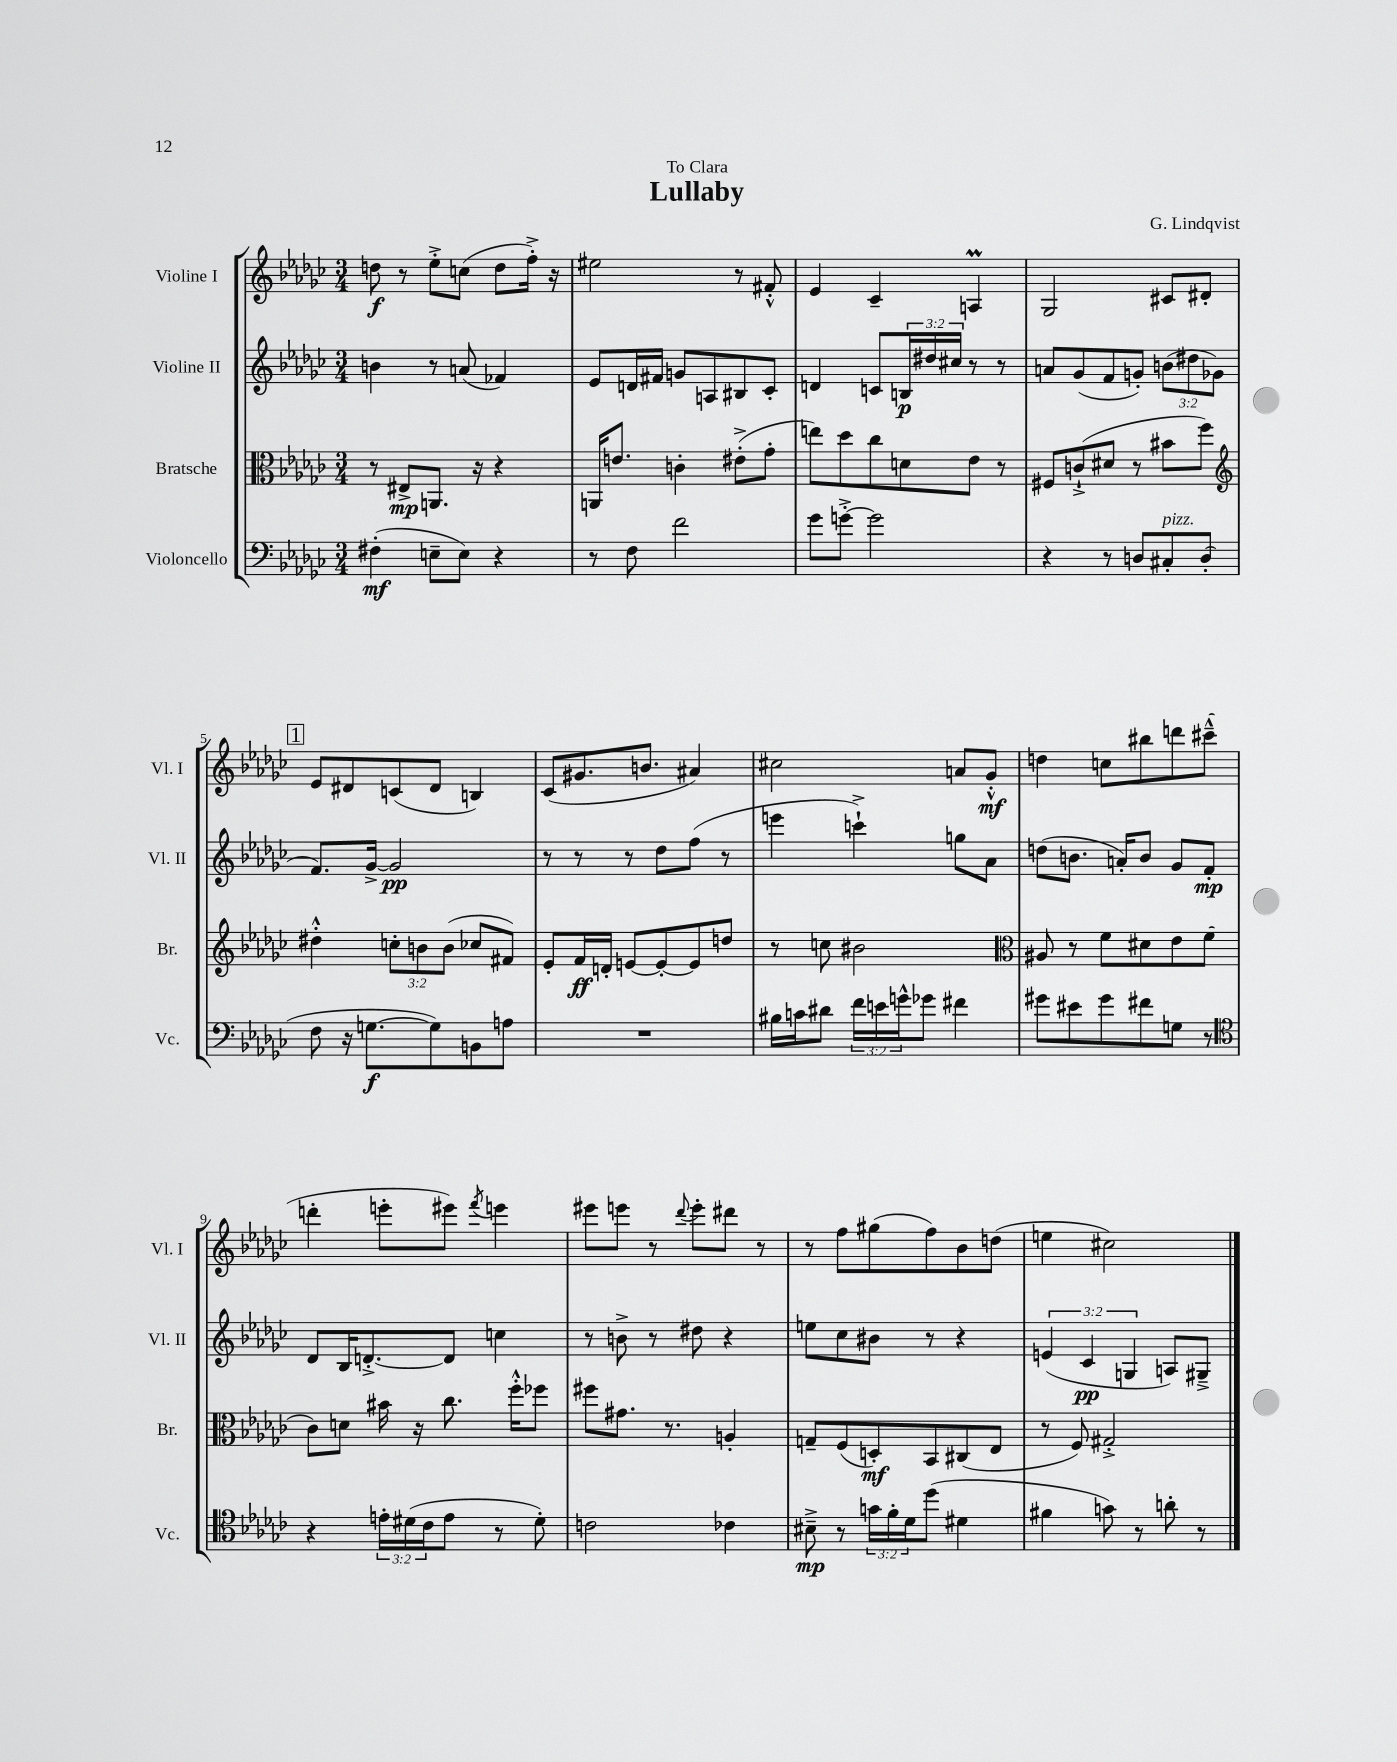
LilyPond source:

\header { title = "Lullaby" composer = "G. Lindqvist" dedication = "To Clara" }
<<
\new StaffGroup <<
\new Staff = "s0" \with { instrumentName = "Violine I" shortInstrumentName = "Vl. I" } {
    \clef treble \key ges \major \numericTimeSignature \time 3/4
    d''8\f r8 ees''8-.-> c''8( d''8 f''16-.->) r16 |
    eis''2 r8 fis'8-.-^ |
    ees'4 ces'4-- a4\prall |
    ges2 cis'8 dis'8-. |
    \mark \markup { \box "1" } ees'8 dis'8 c'8( dis'8 b4) |
    ces'8( gis'8. b'8. ais'4) |
    cis''2 a'8 ges'8-.-^\mf |
    d''4 c''8 bis''8 d'''8 cis'''8---^( |
    d'''4-. e'''8-. eis'''8) \acciaccatura { f'''8 } e'''4 |
    eis'''8 e'''8 r8 \appoggiatura { des'''8 } e'''8-. dis'''8 r8 |
    r8 f''8 gis''8( f''8) bes'8 d''8( |
    e''4 cis''2) \bar "|." |
}
\new Staff = "s1" \with { instrumentName = "Violine II" shortInstrumentName = "Vl. II" } {
    \clef treble \key ges \major \numericTimeSignature \time 3/4 \override Staff.TupletNumber.text = #tuplet-number::calc-fraction-text
    b'4 r8 a'8( fes'4) |
    ees'8 d'16 fis'16 g'8 a8 bis8 ces'8-. |
    d'4 c'8 \tuplet 3/2 { b16\p dis''16 cis''16 } r8 r8 |
    a'8 ges'8( f'8 g'8-.) \tuplet 3/2 { b'8( dis''8 ges'8 } |
    \mark \markup { \box "1" } f'8.) ges'16~-> ges'2\pp |
    r8 r8 r8 des''8 f''8( r8 |
    e'''4 c'''4-!->) g''8 aes'8 |
    d''8( b'8. a'16-.) b'8 ges'8 f'8-.\mp |
    des'8 bes16 d'8.~-.-> d'8 c''4 |
    r8 b'8-> r8 dis''8 r4 |
    e''8 ces''8 bis'8 r8 r4 |
    \tuplet 3/2 { e'4( ces'4\pp g4 } a8) gis8---> \bar "|." |
}
\new Staff = "s2" \with { instrumentName = "Bratsche" shortInstrumentName = "Br." } {
    \clef alto \key ges \major \numericTimeSignature \time 3/4 \override Staff.TupletNumber.text = #tuplet-number::calc-fraction-text
    r8 eis8->\mp a,8. r16 r4 |
    a,16 e'8. c'4-. eis'8-.->( ges'8-. |
    e''8) des''8 ces''8 d'8 ees'8 r8 |
    fis8 c'8-!->( dis'8 r8 bis'8 f''8) |
    \mark \markup { \box "1" } \clef treble dis''4-.-^ \tuplet 3/2 { c''8-. b'8 b'8( } ces''8 fis'8) |
    ees'8-. f'16\ff d'16-. e'8~ e'8~-. e'8 d''8 |
    r8 c''8 bis'2 |
    \clef alto ais8 r8 f'8 dis'8 ees'8 f'8( |
    ces'8) d'8 bis'16 r16 ces''8. f''16-.-^ fes''8 |
    fis''8 gis'8. r8. a4-. |
    g8-- f8( d8-.\mf) bes,8 cis8( ees8 |
    r8 f8) gis2-.-> \bar "|." |
}
\new Staff = "s3" \with { instrumentName = "Violoncello" shortInstrumentName = "Vc." } {
    \clef bass \key ges \major \numericTimeSignature \time 3/4 \override Staff.TupletNumber.text = #tuplet-number::calc-fraction-text
    fis4-.\mf( e8-- e8) r4 |
    r8 f8 f'2 |
    ges'8 g'8~-.-> g'2 |
    r4 r8 d8 cis8-.^\markup { \italic "pizz." } d8-.( |
    \mark \markup { \box "1" } f8 r16 g8.~\f g8) b,8 a8 |
    R2. |
    bis16 c'16 dis'8 \tuplet 3/2 { f'16 e'16 g'16-^ } ges'8 fis'4 |
    gis'8 eis'8 gis'8 fis'8 g8 r8 |
    \clef tenor r4 \tuplet 3/2 { e'16-. dis'16( ces'16 } e'8 r8 dis'8-.) |
    c'2 ces'4 |
    bis8--->\mp r8 \tuplet 3/2 { g'16 f'16-. des'16 } des''8( dis'4 |
    fis'4 g'8) r8 a'8-. r8 \bar "|." |
}
>>
>>
